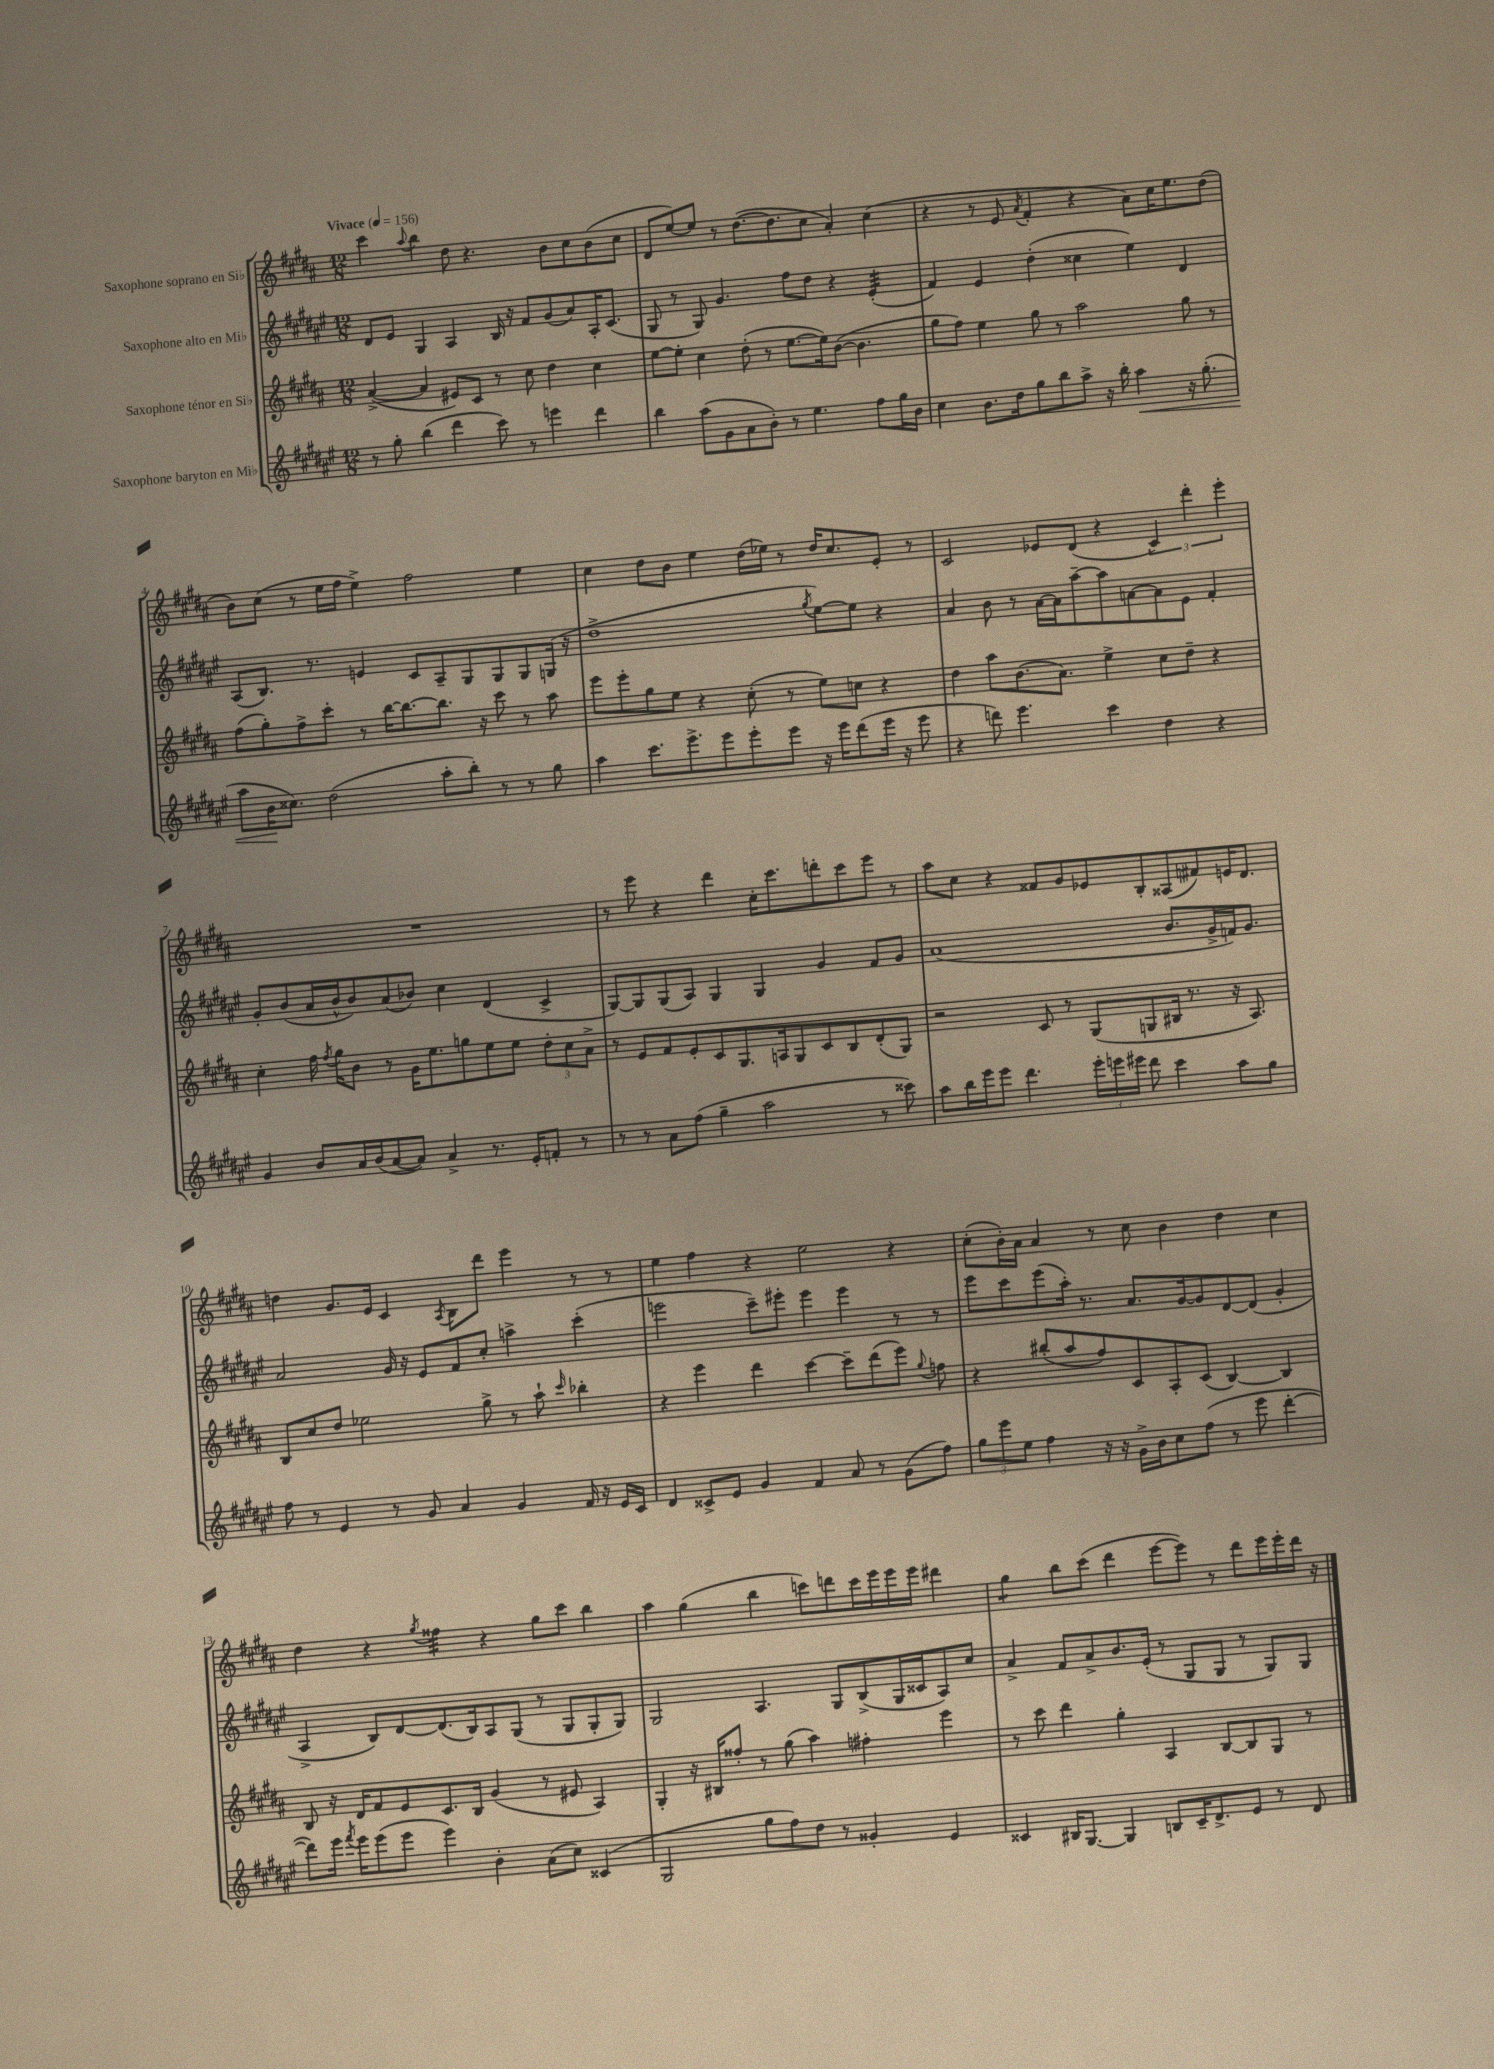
<<
\new StaffGroup <<
\new Staff = "s0" \with { instrumentName = "Saxophone soprano en Sib" } {
    \clef treble \key b \major \numericTimeSignature \time 12/8 \tempo "Vivace" 4 = 156
    \autoBeamOff cis'''4 \appoggiatura { ais''8 } b''4 dis''8 r4. b'8[ cis''8 b'8( cis''8] |
    dis'8[ e''8~) e''8] r8 dis''8.[~( dis''8. cis''8] ais'4-.) cis''4( |
    r4 r8 e'8 \acciaccatura { ais'8 } fis'4-. r4 ais'8[) cis''16 e''8. dis''8]( |
    b'8[) cis''8]( r8 e''16[ fis''16] e''4->) fis''2 e''4 |
    cis''4 dis''8[ b'8] e''4 dis''16[( ees''16]) r8 dis''16[ cis''8. e'8]-. r8 |
    cis'2 ees'8[ dis'8]( r4 \tuplet 3/2 { cis'4) dis'''4-. e'''4-. } |
    R1. |
    r8 e'''8 r4 dis'''4 cis''16[-. cis'''8. d'''8-. cis'''8 e'''8] r8 |
    ais''8[ cis''8] r4 fisis'8[ gis'8 ees'8 b8-. aisis8( fis'8) e'16 dis'8.] |
    d''4 gis'8.[ e'16] cis'4 \acciaccatura { ais8 } b8[ dis'''8] e'''4 r8 r8 |
    e''4 fis''4 r4 e''2 r4 |
    cis''8[-.( b'16-.) ais'16] ais'4 r8 cis''8 b'4 dis''4 cis''4 |
    dis''4 r4 \acciaccatura { gis''8 } fisis''4:32 r4 gis''8[ cis'''8] b''4 |
    ais''4 gis''4( b''4 c'''8[) d'''8 c'''16 e'''16 e'''16 e'''16] dis'''4 |
    gis''4:8 b''8[ cis'''8]( dis'''4 e'''8[~ e'''8]) r8 dis'''8[ e'''16 e'''16-. dis'''16] r16 \bar "|." |
}
\new Staff = "s1" \with { instrumentName = "Saxophone alto en Mib" } {
    \clef treble \key fis \major \numericTimeSignature \time 12/8
    \autoBeamOff dis'8[ eis'8] gis4 ais4 b16 r16 fis'8[ gis'8( ais'8) ais16-. cis'8.]( |
    gis8 r8 gis8) gis'4. fis''8[ dis''8] r4 eis'4:32-.( |
    fis'4) eis'4 dis''4-.( cisis''4 eis''4) dis'4 |
    ais8[( b8.]) r8. e'4 cis'8[ ais8-- gis8 gis8 gis8 g16]( r16 |
    dis''1-> \acciaccatura { gis''8 } eis''8[~) eis''8] r4 |
    ais'4 b'8 r8 ais'16[~ ais'16 ais''8~-- ais''8 a'8~ a'8 eis'8] fis'4-. |
    gis'8[-. b'8( ais'16 b'16-^ b'8) ais'8( bes'8]) cis''4 dis'4( cis'4-> |
    gis8[~) gis8 gis8( ais8]) gis4 gis4 gis'4 fis'8[ gis'8] |
    ais'1( b'8.[ gis'16-> f'16) gis'8.] |
    ais'2 gis'16 r16 eis'8[ fis'8 cis''8]-. a''4-> cis'''4-.( |
    e'''2 cis'''8[--) eis'''8]-. eis'''4 eis'''4 r8 r8 |
    eis'''8[ cis'''8 eis'''8( ais''16]-.) r8. ais'8.[ gis'16~ gis'8 dis'8~ dis'8]( gis'4-. |
    ais4-> b8[) dis'8~ dis'8.( b16) ais8 gis8]( r8 gis8[ gis8-. gis8]) |
    gis2 ais4. gis8[ b8->( gis16 cisis'16 ais8) cis''8] |
    ais'4-> fis'8[ ais'8-> b'8. eis'16]-.( r8 gis8[ gis8] r8 gis8[) gis8] \bar "|." |
}
\new Staff = "s2" \with { instrumentName = "Saxophone ténor en Sib" } {
    \clef treble \key b \major \numericTimeSignature \time 12/8
    \autoBeamOff ais'4~->( ais'4 eis'8[) cis'8] r8 cis''8 dis''4 cis''4 |
    e''8[~ e''8]-. cis''4 dis''8-.( r8 e''8.[~ e''16) b'8]~( b'4. |
    gis''8[ fis''8]) e''4 gis''8 r8 ais''2 gis''8 r8 |
    fis''8[( gis''8-.) fis''8-> cis'''8]-. r8 b''16[~ b''8.~ b''8.] r16 cis'''8 r8 ais''8 |
    e'''8[ e'''8-. gis''8 e''8] r4 cis''8-.( r8 e''8[) c''8] r4 |
    dis''4 ais''8[ b'8.( ais'8.]) e''4-> cis''8[ dis''8]-- r4 |
    cis''4-. fis''16 \acciaccatura { fis''8 } gis''16[ b'8] r8 gis'16[ e''8. g''8 e''8 e''8] \tuplet 3/2 { dis''8[-. cis''8 ais'8]-> } |
    r8 e'8[ fis'8 e'8-. cis'8 gis8. a16 gis8 cis'8 b8 dis'8-.( gis8]) |
    r2 cis'8 r8 gis8[( g8 bis16] r8. r16 ais8.) |
    b8[ cis''8 dis''8] ees''2 gis''8-> r8 ais''8-! \grace { cis'''16 } bes''4-. |
    r4 e'''4 dis'''4 cis'''4~ cis'''8[-- dis'''8( e'''8]) \appoggiatura { gis''8 } f''8 |
    r4 bis''8[-.( ais''8 fis''8) cis'8 ais8-. cis'8]( b4~) b4 |
    b8 r16 dis'16[ fis'8 e'8 cis'8. b16] gis'4( r8 eis'8 ais4) |
    gis4-. r16 bis16[ fisis''8]-. r8 gis''8( ais''4) fis''4-. e'''4 |
    r8 cis'''8 dis'''4 gis''4-. ais4 b8[~ b8 gis8] r8 \bar "|." |
}
\new Staff = "s3" \with { instrumentName = "Saxophone baryton en Mib" } {
    \clef treble \key fis \major \numericTimeSignature \time 12/8
    \autoBeamOff r8 gis''8-. b''4( dis'''4 cis'''8) r8 e'''4 dis'''4 |
    b''4 ais''8[( gis'8 ais'8 b'8]-.) r8 eis''4. fis''8[ gis''16 b'16] |
    cis''4 b'8.[ dis''16 gis''8 b''8 ais''8]-> r16 b''16-. ais''4\< r16 gis''8.-.( |
    ais''8[ b'16\! cisis''8.]) dis''2( ais''8[-. b''8]-.) r8 r8 gis''8 |
    ais''4 cis'''8.[ eis'''8.-> eis'''8 eis'''8-. eis'''8] r16 eis'''16[ dis'''8( eis'''16] r16 eis'''8 |
    r4 d'''8) eis'''4. cis'''4 dis''4 r4 |
    gis'4 b'8[ ais'16 b'16( ais'8~ ais'8]) ais'4-> r8. eis'16[-. f'8]-. r8 |
    r8 r8 ais'8[ fis''8]( gis''4-- ais''2 r8 cisis'''8) |
    ais''8[ b''16 eis'''16 eis'''8] dis'''4. \tuplet 3/2 { eis'''16[-. e'''16 eis'''16] } dis'''8 cis'''4 ais''8[ gis''8] |
    fis''8 r8 eis'4 r8 gis'8 ais'4 gis'4 fis'16 r16 eis'16[ cis'16] |
    dis'4 cisis'8[-> eis'8] gis'4 fis'4 ais'8 r8 gis'8[( fis''8]) |
    \tuplet 3/2 { gis''8[ eis'''8 eis''8] } fis''4 r16 r16 gis'16[-> b'16 cis''8 fis''8]( r8 eis'''8 dis'''4~-. |
    dis'''8[) eis'''16] \acciaccatura { fis'''8 } eis'''16[ eis'''8( eis'''8] eis'''4) b'4-. ais'8[( cis''8]) cisis'4( |
    gis2 gis''8[ fis''8) dis''8] r8 gisis'4-. eis'4 |
    cisis'4 bis16[ gis8.]~ gis4 b8[ cisis'16-- dis'8.-> eis'8] r8 dis'8 \bar "|." |
}
>>
>>
